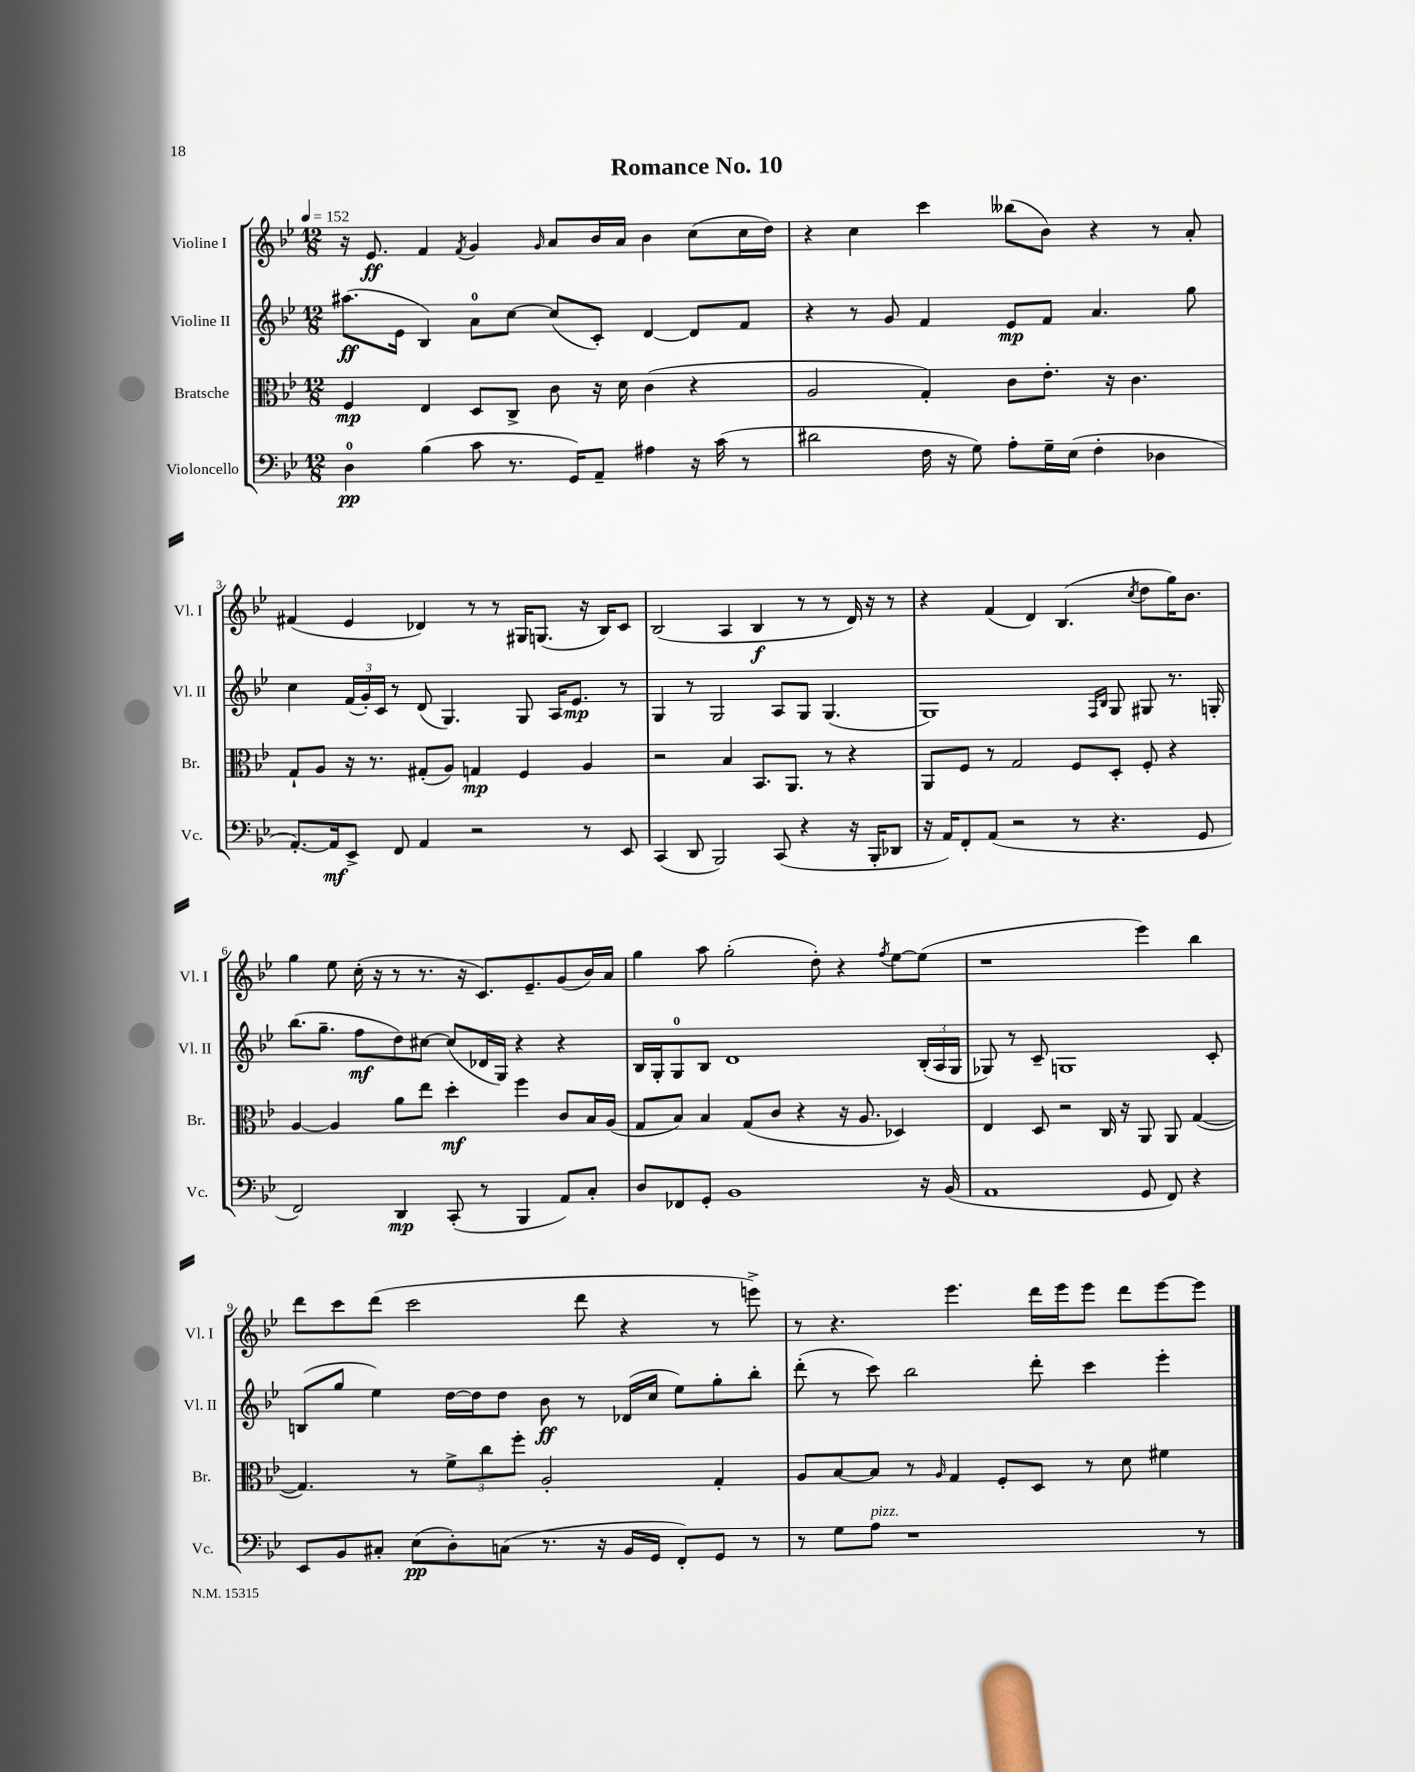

**kern	**kern	**kern	**kern
*staff4	*staff3	*staff2	*staff1
*clefF4	*clefC3	*clefG2	*clefG2
*k[b-e-]	*k[b-e-]	*k[b-e-]	*k[b-e-]
*M12/8	*M12/8	*M12/8	*M12/8
*MM152	*MM152	*MM152	*MM152
4D	4F	(8.aa#	16r
.	.	.	8.e-
.	.	16e-	.
(4B-	4E-	4B-)	4f
.	.	.	8qf
8c	8D	8a	4g
8.r	8C^	[8cc	.
.	.	.	16qqg
.	8c	(8cc]	8a
16GG)	.	.	.
8AA~	16r	8c')	16b-
.	16d	.	16a
4A#	(4c	[4d	4b-
16r	4r	8d]	(8cc
(16c	.	.	.
8r	.	8f	16cc
.	.	.	16dd)
=	=	=	=
2d#	2A	4r	4r
.	.	8r	4cc
.	.	8g	.
16F	4G')	4f	4ccc
16r	.	.	.
8G)	.	.	.
8A'	8c	8e-	(8bb--
16G~	8.e-'	8f	8b-)
(16E-	.	.	.
4F'	.	4.a	4r
.	16r	.	.
.	4.c	.	.
4D-	.	.	8r
.	.	8gg	8a'
=	=	=	=
[8.AA')	8G`	4cc	(4f#
.	8A	.	.
16AA]	.	.	.
8EE-^	16r	(24f	4e-
.	.	24g')	.
.	8.r	.	.
.	.	24c	.
8FF	.	8r	.
4AA	(8G#'	(8d	4d-)
.	8A)	4.G)	.
2r	4G	.	8r
.	.	.	8r
.	4F	8G	16G#
.	.	.	(8.G
.	.	16A	.
.	.	8.e-	.
8r	4A	.	16r
.	.	.	16B-)
8EE-	.	8r	8c
=	=	=	=
(4CC	2r	4G	(2B-
8DD	.	8r	.
2BBB-)	.	2G	.
.	4B-	.	4A
.	8.BB-	.	4B-
(8CC	.	8A	.
.	8.AA	.	.
4r	.	8G	8r
.	8r	(4.G	8r
16r	4r	.	16d)
16BBB-'	.	.	16r
8DD-	.	.	8r
=	=	=	=
16r	8AA	1G)	4r
16AA)	.	.	.
8FF'	8F	.	.
(8AA	8r	.	(4f
2r	2G	.	.
.	.	.	4d)
.	.	.	(4.B-
8r	8F	.	.
.	.	16qqF	.
.	.	16qqB-	.
4.r	8D'	8G	.
.	.	.	8qcc
.	8F'	8G#	8dd
.	4r	8.r	16gg)
.	.	.	8.b-
8GG	.	.	.
.	.	16G'	.
=	=	=	=
2FF)	[4A	(8.bb-	4gg
.	.	8.gg~	.
.	4A]	.	8ee-
.	.	8ff	(16cc'
.	.	.	16r
4DD	8a	8dd)	8r
.	8ee-	[8cc#	8.r
(8CC'	4dd'	(8cc#]	.
.	.	.	16r
8r	.	16d-	8.c)
.	.	16G)	.
4BBB-	4ff	4r	.
.	.	.	8.e-~
8AA)	8c	4r	(8g
8C'	16B-	.	16b-)
.	(16A	.	16a
=	=	=	=
8D	8G	16B-	4gg
.	.	16G'	.
8FF-	8B-)	8G	.
8GG'	4B-	8B-	8aa
1BB-	.	1d	(2gg'
.	(8G	.	.
.	8c	.	.
.	4r	.	.
.	.	.	8dd')
.	16r	.	4r
.	8.A	.	.
.	.	.	8qff
.	4D-)	.	[8ee-
16r	.	(24B-'	(8ee-]
.	.	24A	.
(16BB-	.	.	.
.	.	24G	.
=	=	=	=
1AA	4E-	8G-)	1r
.	.	8r	.
.	8D	8c~	.
.	2r	1G	.
.	16C	.	.
.	16r	.	.
8GG	8AA	.	4eee-)
8FF)	8AA	.	.
4r	([4G	.	4bb-
.	.	8c'	.
=	=	=	=
8EE-	4.G])	(8B	8ddd
8BB-	.	8gg	8ccc
8C#'	.	4ee-)	(8ddd
(8E-	8r	.	2ccc
8D')	12f^	[16dd	.
.	.	16dd]	.
.	12cc	.	.
(8C	.	8dd	.
.	12ff'	.	.
8.r	2A'	8b-	.
.	.	8r	8ddd
16r	.	.	.
16BB-	.	(16d-	4r
16GG	.	16cc	.
8FF')	.	8ee-)	.
8GG	4G'	8gg'	8r
8r	.	8bb-'	8eee^)
=	=	=	=
8r	8A	(8ddd'	8r
8G	[8B-	8r	4.r
8A	8B-]	8ccc)	.
1r	8r	2bb-	.
.	16qqA	.	.
.	4G	.	4.eee-
.	8F'	.	.
.	8D	8ddd'	16ddd
.	.	.	16eee-
.	8r	4ccc	8eee-
.	8d	.	8ddd
.	4f#	4eee-'	[8eee-
8r	.	.	8eee-]
==	==	==	==
*-	*-	*-	*-
